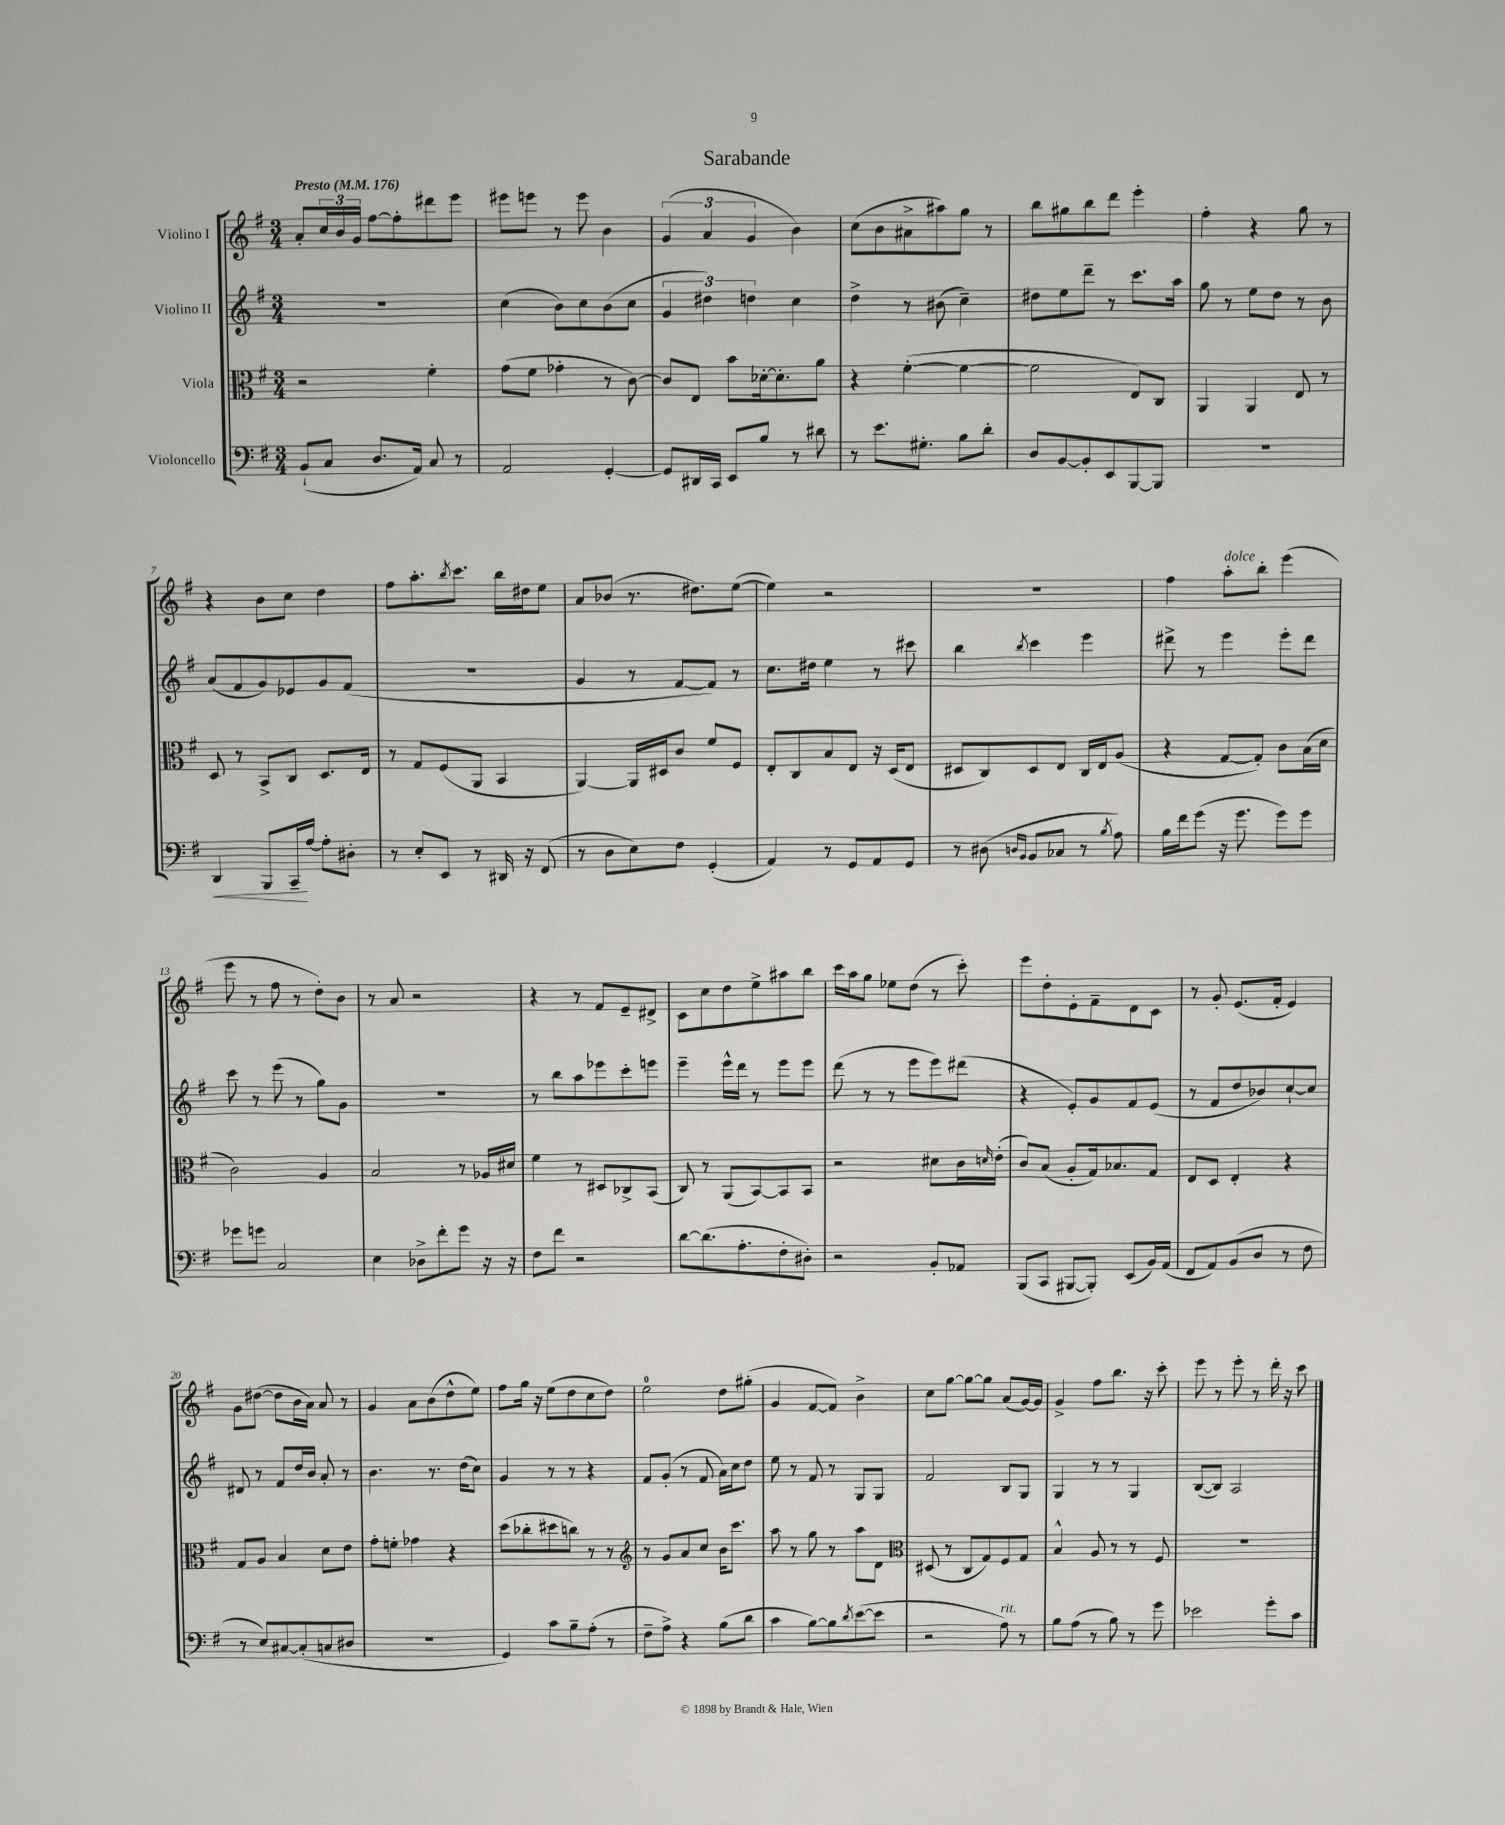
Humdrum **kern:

**kern	**dynam	**kern	**kern	**kern
*part4	*part4	*part3	*part2	*part1
*staff4	*staff4	*staff3	*staff2	*staff1
*I"Violoncello	*	*I"Viola	*I"Violino II	*I"Violino I
*clefF4	*	*clefC3	*clefG2	*clefG2
*k[f#]	*	*k[f#]	*k[f#]	*k[f#]
*M3/4	*	*M3/4	*M3/4	*M3/4
*MM176	*	*MM176	*MM176	*MM176
=1	=1	=1	=1	=1
!	!	!	!	!LO:TX:a:B:t=Presto
(8BB`/L	.	2r	2.r	8a'/L
8C/J	.	.	.	24cc/L
.	.	.	.	24b/
.	.	.	.	24g/JJ
8.D/L	.	.	.	[8ff#\L
.	.	.	.	8ff#'\]
16AA/Jk)	.	.	.	.
8C/	.	4f#'\	.	8ddd#X\
8r	.	.	.	8eee\J
=2	=2	=2	=2	=2
2AA/	.	(8g\L	(4cc\	8eee#X\L
.	.	8f#\J	.	8eeen\J
.	.	4g-X'\	8b\L)	8r
.	.	.	8cc\	8eee\
[4GG'/	.	8r	(8b\	4b\
.	.	[8c\)	8cc\J	.
=3	=3	=3	=3	=3
8GG/L]	.	8c/L]	6g/	(6g/
16DD#X/L	.	8E/J	.	.
.	.	.	6dd#X\)	6a/
16CC/JJ	.	.	.	.
8EE/L	.	8b\L	.	.
.	.	.	6ddn\	6g/
8B/J	.	[16d-X'\k	.	.
.	.	8.d-'\]	.	.
8r	.	.	4cc\	4b\)
8d#X\	.	8a\J	.	.
=4	=4	=4	=4	=4
8r	.	4r	4dd^\	(8cc\L
8.e\L	.	.	.	8b\
.	.	([4f#'\	8r	8a#X^\
8.G#X'\J	.	.	.	.
.	.	.	(8b#X\	8aa#X\)
8B\L	.	4f#\_	4cc~\)	8gg\J
8d'\J	.	.	.	8r
=5	=5	=5	=5	=5
8D/L	.	2f#\]	8dd#X\L	8bb\L
[8BB/	.	.	8ee\	8gg#X\
8BB'/]	.	.	8ddd~\J	8bb\
8EE/	.	.	8r	8ddd\J
[8BBB/	.	8E/L)	8.ccc\L	4eee'\
8BBB/J]	.	8C/J	.	.
.	.	.	16aa\Jk	.
=6	=6	=6	=6	=6
2.r	.	4AA/	8gg\	4ff#'\
.	.	.	8r	.
.	.	4AA/	8ee\L	4r
.	.	.	8dd\J	.
.	.	8E/	8r	8gg\
.	.	8r	8b\	8r
!!LO:LB:g=z
=7	=7	=7	=7	=7
!	!LO:HP:b	!	!	!
4DD/	<	8D/	(8a/L	4r
.	.	8r	8f#/	.
8BBB/L	.	8BB^/L	8g/)	8b\L
16CC~/L	.	8C/J	8e-X/	8cc\J
[16A/JJ	[	.	.	.
8A'\L]	.	8.D/L	8g/	4dd\
8D#X'\J	.	.	(8f#/J	.
.	.	16E/Jk	.	.
=8	=8	=8	=8	=8
8r	.	8r	2.r	8ff#\L
8E'/L	.	8G/L	.	8.aa'\
8EE/J	.	(8F#/	.	.
.	.	.	.	8qbb/
.	.	.	.	8.ccc\J
8r	.	8AA/J	.	.
16DD#X/	.	4BB/	.	16bb\LL
16r	.	.	.	16dd#X\J
(8FF#/	.	.	.	8ee\J
=9	=9	=9	=9	=9
8r	.	[4AA/)	4g/	8a/L
8D\L	.	.	.	(8b-X/J
8E\)	.	16AA/LL]	8r	8.r
.	.	16D#X/J	.	.
8F#\J	.	8c/J	[8f#/L	.
.	.	.	.	8.dd#X\L)
(4GG'/	.	8f#/L	8f#/J])	.
.	.	8F#/J	8r	([8ee\J
=10	=10	=10	=10	=10
4AA/)	.	8E'/L	8.cc\L	4ee\])
.	.	8C/	.	.
.	.	.	16dd#X\Jk	.
8r	.	8B/	4ee\	2r
8GG/L	.	8E/J	.	.
8AA/	.	16r	8r	.
.	.	(16D/KL	.	.
8GG/J	.	8E/J	8ccc#X\	.
=11	=11	=11	=11	=11
8r	.	8D#X/L	4bb\	2.r
(8D#X\	.	8C/)	.	.
16qqDn/LL	.	.	.	.
16qqBB/JJ	.	.	8qbb/	.
8BB/L	.	8D#/	4ccc\	.
8C-X/J	.	8E/J	.	.
8r	.	16C/LL	4eee\	.
.	.	16E/J	.	.
8qB/	.	.	.	.
8A\)	.	(8A/J	.	.
=12	=12	=12	=12	=12
16B\LL	.	4r	8ddd#X^\	4ff#\
16f#\J	.	.	.	.
(8g\J	.	.	8r	.
!	!	!	!	!LO:TX:a:i:t=dolce
16r	.	[8G/L	4eee\	8aa'\L
8.g\	.	.	.	.
.	.	8G'/J])	.	8bb'\J
8g\L)	.	8c\L	8eee'\L	(4eee\
8g\J	.	(16B\L	8ddd#\J	.
.	.	16d\JJ	.	.
!!LO:LB:g=z
=13	=13	=13	=13	=13
8g-X\L	.	2c\)	8ccc\	8eee\
8gn\J	.	.	8r	8r
2C/	.	.	(8eee\	8ff#\
.	.	.	8r	8r
.	.	4A/	8gg\L)	8dd'\L)
.	.	.	8g\J	8b\J
=14	=14	=14	=14	=14
4E\	.	2B/	2.r	8r
.	.	.	.	8a/
8D-X^\L	.	.	.	2r
8f#'\	.	.	.	.
8g\J	.	8r	.	.
16r	.	16A-X/LL	.	.
16r	.	16d#X/JJ	.	.
=15	=15	=15	=15	=15
8F#\L	.	4f#\	8r	4r
8f#\J	.	.	8bb\L	.
2r	.	8r	8aa\	8r
.	.	8D#X/L	8eee-X\	8f#/L
.	.	8C-X^/	8ccc'\	8e~/
.	.	(8BB/J	8eeen\J	8d#X^/J
=16	=16	=16	=16	=16
[8d\L	.	8C/)	4eee~\	8c\L
(8.d\]	.	8r	.	8cc\
.	.	(8AA/L	16eee^^\LL	8dd\
8.A'\	.	.	16ddd\JJ	.
.	.	[8BB/)	8r	8ee^\
8F#'\	.	8BB/]	8eee\L	8aa#X\
8D#X'\J)	.	8BB/J	8eee\J	8bb\J
=17	=17	=17	=17	=17
2r	.	2r	(8ddd\	16ccc\LL
.	.	.	.	16aa\J
.	.	.	8r	8gg\J
.	.	.	8r	8ee-X\L
.	.	.	8eee\L	(8dd\J
8BB'/L	.	8d#X\L	8eee\)	8r
8AA-X/J	.	16c\L	(8ddd#X\J	8ccc'\)
.	.	16qqdn/	.	.
.	.	(16e'\JJ	.	.
=18	=18	=18	=18	=18
(8BBB/L	.	8c/L)	4r	8eee\L
8CC/J	.	(8B/J	.	8dd'\
[8BBB#X/L	.	8A'/L	8e'/L)	8e'\
8BBB#'/J])	.	16G/k)	8g/	8f#~\
.	.	8.B-X/	.	.
(8EE/L	.	.	8f#/	8d\
16BB/L)	.	8G/J	(8e/J	8c\J
(16AA/JJ	.	.	.	.
=19	=19	=19	=19	=19
8FF#/L	.	8E/L	8r	8r
8AA/)	.	8D/J	8f#/L	8g'/
(8BB/	.	4E'/	8dd/	(8.e/L
8D/J	.	.	8b-X/)	.
.	.	.	.	16f#'/Jk
8r	.	4r	[8cc`/	4e/)
8F#\	.	.	8cc/J]	.
!!LO:LB:g=z
=20	=20	=20	=20	=20
8r	.	8G/L	8d#X/	8g\L
8E/L)	.	8A/J	8r	([8dd#X\J
[8C#X/	.	4B/	8f#/L	8dd#\L]
(8C#'/]	.	.	16dd/L	16b\L
.	.	.	16b/JJ	16a\JJ)
8Cn/	.	8d\L	8a'/	8a/
8D#X/J	.	8e\J	8r	8r
=21	=21	=21	=21	=21
2.r	.	8g'\L	4.b\	4g/
.	.	8fn'\J	.	.
.	.	4g-X\	.	8a\L
.	.	.	8.r	(8b\
.	.	4r	.	8dd^^\
.	.	.	(16dd\KL	.
.	.	.	8cc\J)	8ee\J)
=22	=22	=22	=22	=22
4GG/)	.	(8dd\L	4g/	8ff#\L
.	.	8cc-X'\	.	16gg\Jk
.	.	.	.	16r
8c\L	.	8dd#X\	8r	(8ee\L
8B~\	.	8ccn\J)	8r	8dd\
(8A'\J	.	8r	4r	8cc\
8r	.	8r	.	8dd\J)
=23	=23	=23	=23	=23
*	*	*clefG2	*	*
8F#~\L	.	8r	8f#/L	2ee\
8A^\J)	.	8g/L	(8g'/J	.
4r	.	8a/	8r	.
.	.	8cc/J	8f#/	.
(8B\L	.	16b\KL	16a\LL)	8dd\L
.	.	8.ccc\J	16cc\J	.
8d\J	.	.	8dd\J	(8gg#X'\J
=24	=24	=24	=24	=24
4c\	.	8aa\	8ee\	4g/
.	.	8r	8r	.
[8B\L)	.	8gg\	8f#/	[8f#/L
8B\]	.	8r	8r	8f#/J])
8qd/	.	.	.	.
([8e\	.	8aa\L	8G/L	4b^\
8e\J]	.	8d\J	8G/J	.
=25	=25	=25	=25	=25
*	*	*clefC3	*	*
2r	.	(8D#X/	2f#/	8cc\L
.	.	8r	.	[8gg\J
.	.	8C/L	.	8gg\L_
.	.	8G/)	.	8gg\J]
!LO:TX:a:i:t=rit.	!	!	!	!
8A\)	.	8F#/	8B/L	(8a/L
8r	.	8G/J	8G/J	[16g/L)
.	.	.	.	16g/JJ]
=26	=26	=26	=26	=26
8B\L	.	4B^^/	4G/	4g^/
(8A\J	.	.	.	.
8r	.	8A/	8r	8ff#\L
8B\)	.	8r	8r	8.bb\J
8r	.	8r	4G/	.
.	.	.	.	16r
8g\	.	8F#/	.	8ccc'\
=27	=27	=27	=27	=27
2e-X\	.	2.r	([8B/L	8eee\
.	.	.	8B/J])	8r
.	.	.	2A/	8eee'\
.	.	.	.	8r
8g'\L	.	.	.	16ddd'\
.	.	.	.	16r
8c\J	.	.	.	8ccc\
==	==	==	==	==
*-	*-	*-	*-	*-
